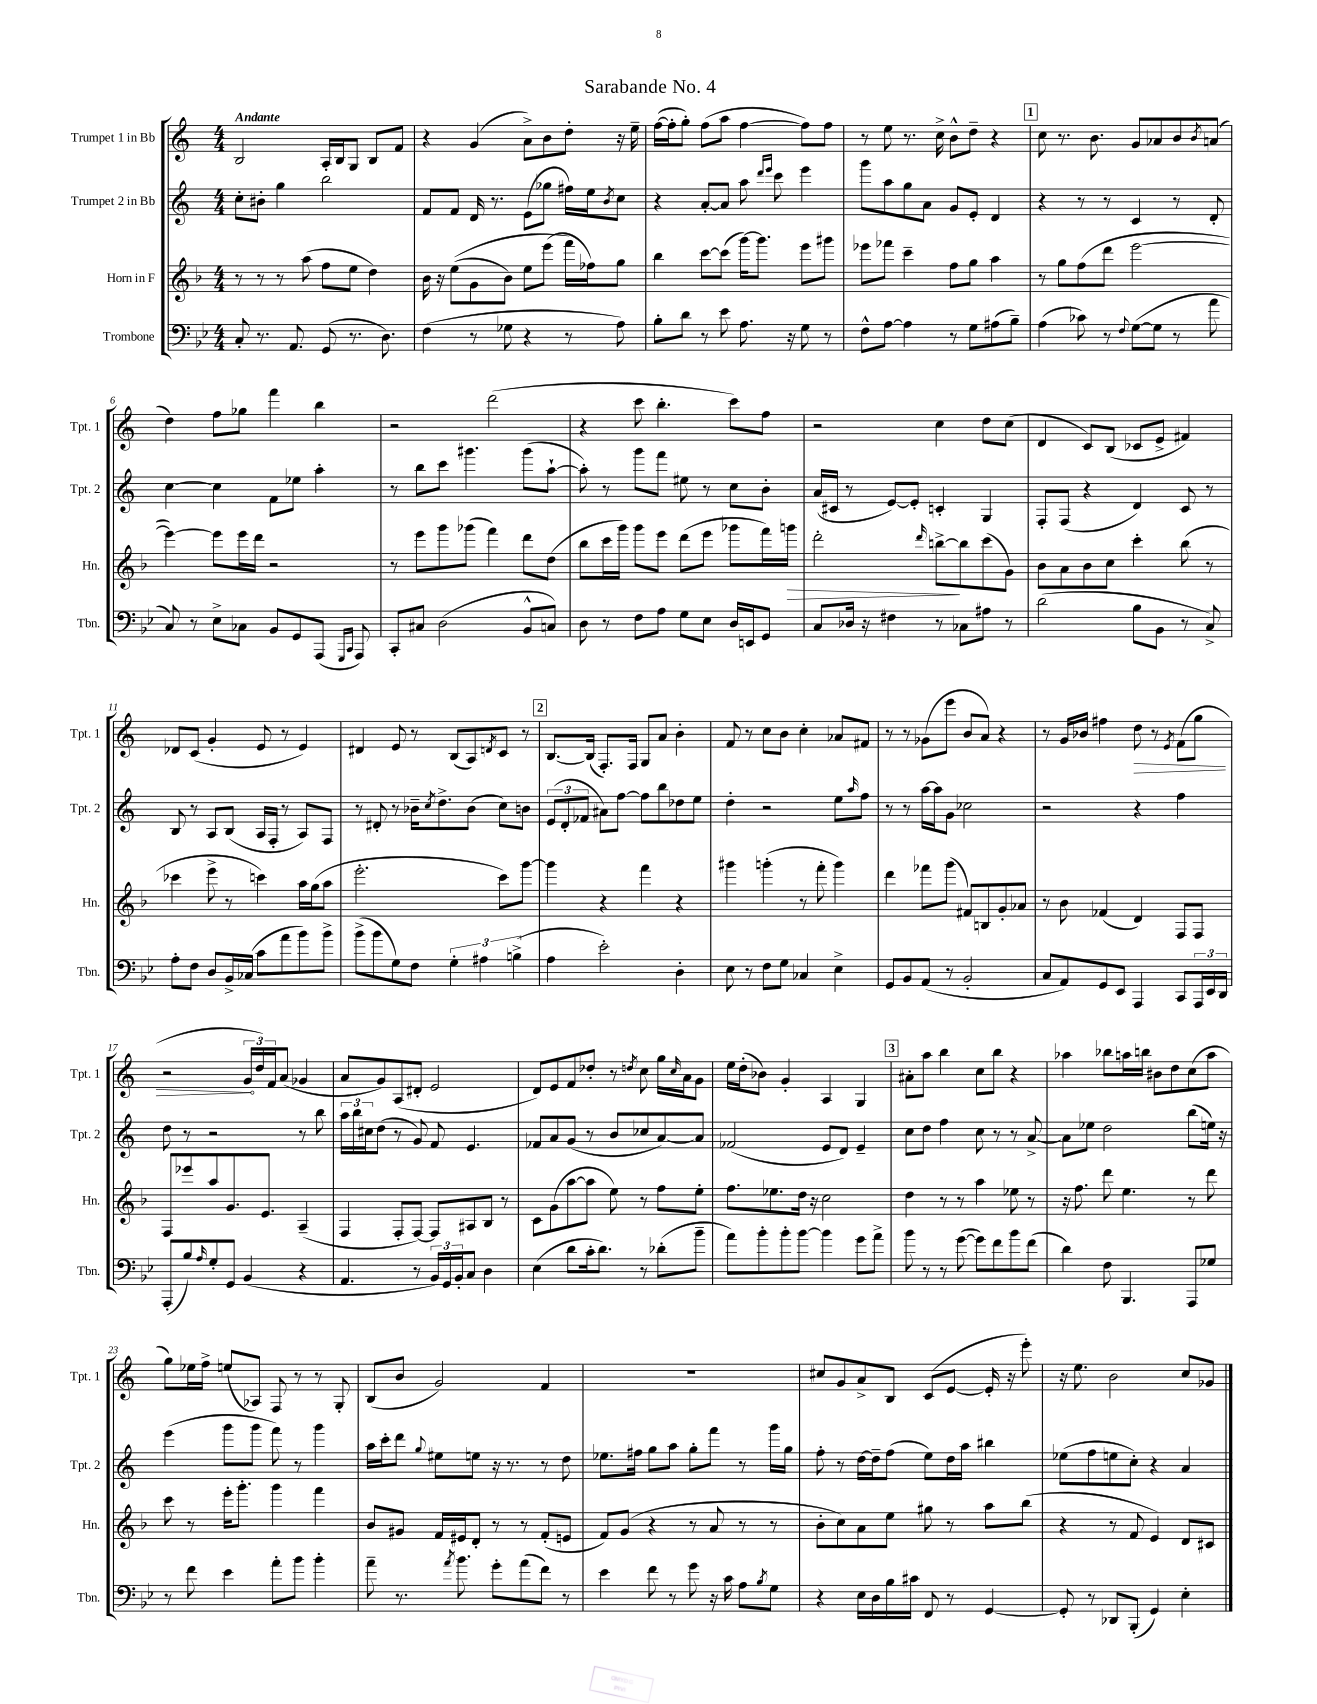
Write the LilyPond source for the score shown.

\header { title = "Sarabande No. 4" }
<<
\new StaffGroup <<
\new Staff = "s0" \with { instrumentName = "Trumpet 1 in Bb" shortInstrumentName = "Tpt. 1" } {
    \clef treble \key c \major \numericTimeSignature \time 4/4 \tempo "Andante"
    b2 a16-. b16 g8 b8 f'8 |
    r4 g'4( a'8->) b'8 d''8-. r16 e''16-- |
    f''16~( f''16-. g''8-.) f''8( a''8 f''4~ f''8) f''8 |
    r8 e''8 r8. c''16-> b'8-^ d''8-- r4 |
    \mark \markup { \box "1" } c''8 r8. b'8. g'8 aes'8 b'8 \acciaccatura { b'8 } a'8( |
    d''4) f''8 ges''8 f'''4 b''4 |
    r2 d'''2( |
    r4 c'''8 b''4.-. c'''8) f''8 |
    r2 c''4 d''8 c''8( |
    d'4 c'8) b8( ces'8 e'8-> fis'4) |
    des'8 c'8( g'4-. e'8 r8 e'4) |
    dis'4 e'8 r8 b8( a8) \acciaccatura { d'8 } c'8 r8 |
    \mark \markup { \box "2" } b8.~ b16( f8.-.) f16 g8 a'8 b'4-. |
    f'8 r8 c''8 b'8 c''4-. aes'8 fis'8 |
    r8 r8 ges'8( e'''8 b'8 a'8) r4 |
    r8 g'16 bes'16 fis''4 \once \override Hairpin.circled-tip = ##t d''8\> r8 \acciaccatura { e'8 } f'8( g''8 |
    r2 \tuplet 3/2 { g'16\! d''16) f'16 } a'8( ges'4 |
    a'8 g'8) a8( dis'8-. e'2 |
    d'8) e'8 f'8 des''8-. r8 \acciaccatura { d''8 } c''8 g''16 \grace { c''16 } a'16 g'8 |
    e''16 d''16-.( bes'8) g'4-. a4 g4 |
    \mark \markup { \box "3" } ais'8-. a''8 b''4 c''8 b''8 r4 |
    aes''4 bes''8 a''16 b''16 bis'8 d''8 c''8( a''8 |
    g''8) ees''16 f''16-> e''8( aes8) f8 r8 r8 g8-. |
    b8( b'8 g'2) f'4 |
    R1 |
    cis''8 g'8 a'8-> b8 c'8( e'8~ e'16-. r16 e'''8-.) |
    r16 e''8. b'2 c''8 ges'8 \bar "|." |
}
\new Staff = "s1" \with { instrumentName = "Trumpet 2 in Bb" shortInstrumentName = "Tpt. 2" } {
    \clef treble \key c \major \numericTimeSignature \time 4/4
    c''8-. bis'8-. g''4 b''2 |
    f'8 f'8 d'16 r8. e'8( ges''8 fis''16) e''16 \acciaccatura { b'8 } c''8 |
    r4 a'8~-. a'8 a''8 \grace { d'''16 e'''16 } c'''8 e'''4 |
    g'''8 a''8 g''8 a'8 g'8 e'8-. d'4 |
    \mark \markup { \box "1" } r4 r8 r8 c'4 r8 d'8-. |
    c''4~ c''4 f'8 ees''8 a''4-. |
    r8 b''8 c'''8 gis'''4. gis'''8( a''8~-! |
    a''8-.) r8 g'''8 f'''8 eis''8 r8 c''8 b'8-. |
    a'16( cis'16 r8 e'8~) e'8-. c'4-. g4 |
    f8-. f8( r4 d'4) c'8 r8 |
    b8 r8 a8 b8( a16 f16-. r8 a8) f8 |
    r8 dis'8-. r8 bes'16-- \acciaccatura { c''8 } d''8.-> bes'8( c''8) b'8 |
    \mark \markup { \box "2" } \tuplet 3/2 { e'8( d'8-. fes'8 } ais'8) f''8~ f''8 b''8 des''8 e''8 |
    d''4-. r2 e''8 \grace { a''16 } f''8 |
    r8 r8 a''16~ a''16 g'8 ces''2 |
    r2 r4 f''4 |
    d''8 r8 r2 r8 b''8 |
    \tuplet 3/2 { a''16 b''16 cis''16 } d''8( r8 g'8) f'8 e'4. |
    fes'8 a'8 g'8( r8 b'8 ces''8 a'8~) a'8 |
    fes'2( e'8 d'8) e'4-- |
    \mark \markup { \box "3" } c''8 d''8 f''4 c''8 r8 r8 a'8~-> |
    a'8 ees''8 d''2 b''8( e''16) r16 |
    e'''4( g'''8 g'''8 f'''8) r8 g'''4 |
    a''16 c'''16-. d'''8 \appoggiatura { g''8 } eis''8 e''8 r16 r8. r8 d''8 |
    ees''8. fis''16 g''8 a''8 g''8-. f'''8 r8 g'''16 g''16 |
    f''8-. r8 d''16~ d''16-- f''8( e''8) d''16 a''16 bis''4 |
    ees''8( f''8 e''8 c''8-.) r4 a'4 \bar "|." |
}
\new Staff = "s2" \with { instrumentName = "Horn in F" shortInstrumentName = "Hn." } {
    \clef treble \key f \major \numericTimeSignature \time 4/4
    r8 r8 r8 a''8( f''8 e''8 d''4) |
    bes'16 r16 e''8(\( g'8 bes'8) e''8 e'''8( f'''16\) fes''16) g''8 |
    bes''4 c'''8~ c'''8( g'''16~) g'''8. e'''8 gis'''8 |
    ees'''8 fes'''8 c'''4-- f''8 g''8 a''4 |
    \mark \markup { \box "1" } r8 g''8 f''8( d'''8 e'''2~ |
    e'''4~) e'''8 e'''16 d'''16 r2 |
    r8 e'''8 g'''8 ges'''8( f'''4) d'''8 d''8( |
    bes''8 c'''16 g'''16) g'''8 e'''8 d'''8( e'''8 ges'''8 f'''16) g'''16\> |
    d'''2-. \grace { d'''16 } b''8~->\! b''8 c'''8( g'8) |
    bes'8 a'8 bes'8 c''8 c'''4-. bes''8( r8 |
    ces'''4 e'''8-> r8 c'''4) a''16 g''16( a''8 |
    e'''2.-. c'''8) g'''8~ |
    \mark \markup { \box "2" } g'''4 r4 f'''4 r4 |
    gis'''4 g'''4-.( r8 f'''8-. g'''4) |
    d'''4 fes'''8 g'''8( fis'8) b8 g'8-. aes'8 |
    r8 bes'8 fes'4( d'4) f8 f8 |
    f8 ees'''8 a''8 g'8. e'8. a4--( |
    f4 f8-. f8~) f8 ais8 bes8 r8 |
    c'8 g'8( a''8~ a''8 e''8) r8 f''8 e''8-. |
    f''8. ees''8. d''16 r16 c''2 |
    \mark \markup { \box "3" } d''4 r8 r8 a''4 ees''8 r8 |
    r16 f''8. d'''8 e''4. r8 d'''8 |
    c'''8 r8 e'''16-. g'''8.-. g'''4 f'''4 |
    bes'8 gis'8 f'16 eis'16 d'8-. r8 r8 f'8-.( e'8 |
    f'8) g'8( r4 r8 a'8 r8 r8 |
    bes'8-. c''8) a'8 e''8 gis''8 r8 a''8 bes''8( |
    r4 r8 f'8 e'4) d'8 cis'8 \bar "|." |
}
\new Staff = "s3" \with { instrumentName = "Trombone" shortInstrumentName = "Tbn." } {
    \clef bass \key bes \major \numericTimeSignature \time 4/4
    c8-. r8. a,8. g,8( r8. d8.) |
    f4( r8 ges8 r4 r8 a8) |
    bes8-. d'8 r8 ees'8 a8. r16 g8 r8 |
    f8-^ a8~ a4 r8 g8 ais8( bes8--) |
    \mark \markup { \box "1" } a4( ces'8) r8 \appoggiatura { f8 } g8~( g8 r8 a'8 |
    c8) r8 ees8-> ces8 bes,8 g,8 a,,8( \grace { g,,16 c,16 } a,,8) |
    c,8-. cis8 d2( bes,8-^ c8) |
    d8 r8 f8 a8 g8 ees8 d16 e,16 g,8 |
    c8 des16 r16 fis4 r8 ces8 ais8 r8 |
    d'2( bes8 bes,8 r8 c8->) |
    a8-. f8 d8 bes,16-> ces16( c'8 a'8 bes'8) bes'8-> |
    bes'8->( bes'8 g8) f8 \tuplet 3/2 { g4-. ais4 b4->( } |
    \mark \markup { \box "2" } a4 ees'2-.) d4-. |
    ees8 r8 f8 g8 ces4 ees4-> |
    g,8 bes,8 a,8( r8 bes,2-. |
    c8 a,8) g,8 ees,8 a,,4 c,8 \tuplet 3/2 { a,,16 ees,16 d,16 } |
    a,,8-.( bes8) \grace { a16 } g8-. g,8 bes,4( r4 |
    a,4. r8 \tuplet 3/2 { bes,16) g,16 bes,16-. } c8 d4 |
    ees4( d'8 c'16-. d'8.) r8 des'8-.( bes'8-- |
    a'8) bes'8-. bes'8-. bes'8~ bes'4 g'8 a'8-> |
    \mark \markup { \box "3" } bes'8 r8 r8 g'8~( g'8) f'8 bes'8 f'8( |
    d'4) f8 bes,,4. a,,8 ges8 |
    r8 f'8 ees'4 a'8-. bes'8 bes'4-. |
    a'8-- r8. \acciaccatura { a'8 } bes'8. g'8-. a'8( f'8) r8 |
    ees'4 f'8 r8 g'8 r16 c'16 a8 \acciaccatura { bes8 } g8 |
    r4 ees16 d16 bes16 cis'16 f,8 r8 g,4~ |
    g,8-. r8 des,8 bes,,8-.( g,4) ees4-. \bar "|." |
}
>>
>>
